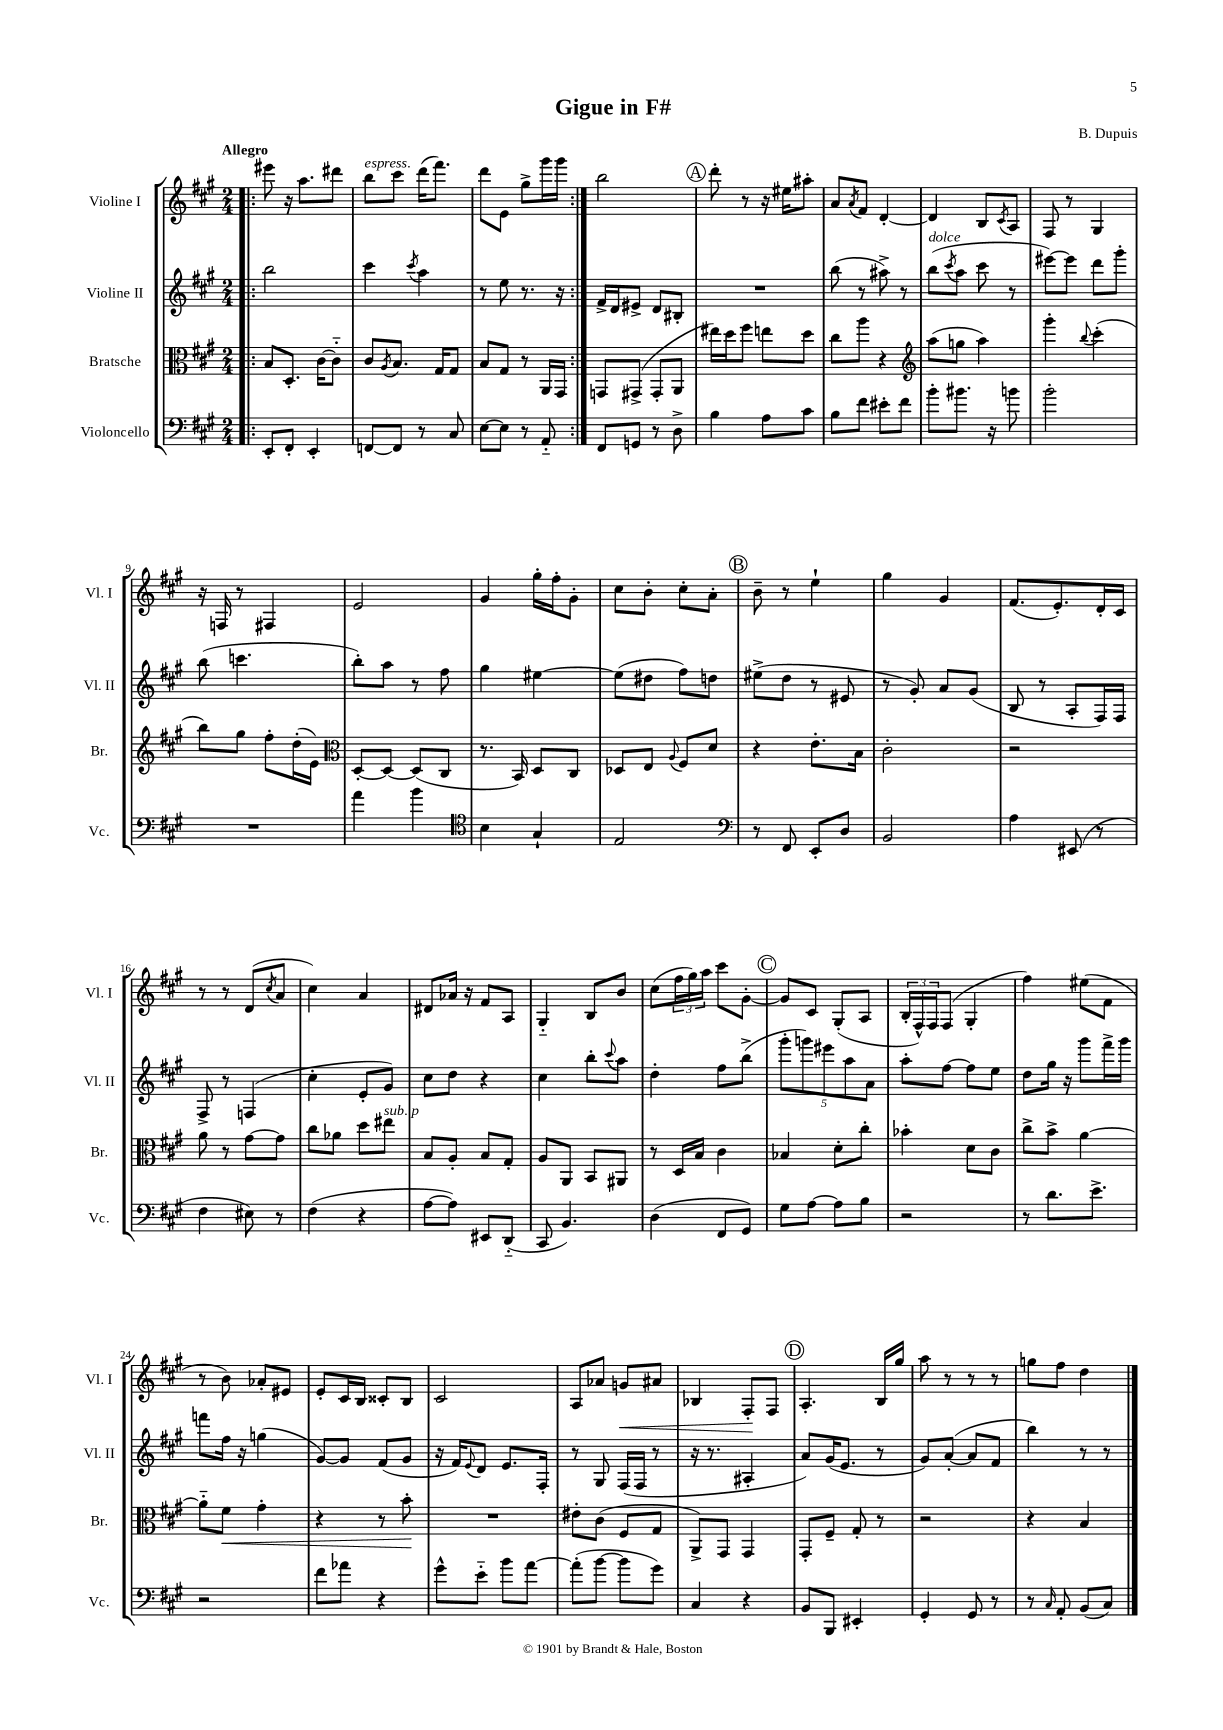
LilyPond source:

\header { title = "Gigue in F#" composer = "B. Dupuis" }
<<
\new StaffGroup <<
\new Staff = "s0" \with { instrumentName = "Violine I" shortInstrumentName = "Vl. I" } {
    \clef treble \key a \major \numericTimeSignature \time 2/4 \tempo "Allegro"
    \repeat volta 2 { \bar ".|:" eis'''8 r16 a''8. dis'''8 |
    b''8^\markup { \italic "espress." } cis'''8 d'''16( fis'''8.) |
    d'''8 e'8 gis''8-> gis'''16 gis'''16 | }
    b''2 |
    \mark \markup { \circle "A" } d'''8-. r8 r16 eis''16 ais''8-. |
    a'8 \acciaccatura { a'8 } fis'8 d'4~-. |
    d'4 b8 \acciaccatura { cis'8 } a8 |
    fis8 r8 gis4 |
    r16 f16 r8 fis4 |
    e'2 |
    gis'4 gis''16-. fis''16-. gis'8-. |
    cis''8 b'8-. cis''8-. a'8-. |
    \mark \markup { \circle "B" } b'8-- r8 e''4-! |
    gis''4 gis'4 |
    fis'8.( e'8.-.) d'16-. cis'16 |
    r8 r8 d'8( \acciaccatura { cis''8 } a'8 |
    cis''4) a'4 |
    dis'8 aes'16 r16 fis'8 a8 |
    gis4-_ b8 b'8 |
    cis''8( \tuplet 3/2 { fis''16 gis''16) a''16 } cis'''8 gis'8~-. |
    \mark \markup { \circle "C" } gis'8 cis'8 gis8-.( a8 |
    \tuplet 3/2 { b16-. fis16-^) fis16 } fis8( gis4-. |
    fis''4) eis''8( fis'8 |
    r8 b'8) aes'8-. eis'8 |
    e'8-. cis'16 b16 cisis'8-. b8 |
    cis'2 |
    a8 aes'8 g'8\< ais'8 |
    bes4 fis8-.\! fis8 |
    \mark \markup { \circle "D" } a4.-. b16 gis''16 |
    a''8 r8 r8 r8 |
    g''8 fis''8 d''4 \bar "|." |
}
\new Staff = "s1" \with { instrumentName = "Violine II" shortInstrumentName = "Vl. II" } {
    \clef treble \key a \major \numericTimeSignature \time 2/4
    \repeat volta 2 { \bar ".|:" b''2 |
    cis'''4 \acciaccatura { cis'''8 } a''4 |
    r8 e''8 r8. r16 | }
    fis'16-> d'16 eis'8-> d'8 bis8-. |
    \mark \markup { \circle "A" } R2 |
    b''8( r8 ais''8->) r8 |
    b''8^\markup { \italic "dolce" }( \acciaccatura { cis'''8 } a''8 cis'''8 r8 |
    eis'''8~) eis'''8 d'''8 gis'''8-. |
    b''8( c'''4. |
    b''8-.) a''8 r8 fis''8 |
    gis''4 eis''4~ |
    eis''8( dis''8 fis''8) d''8 |
    \mark \markup { \circle "B" } eis''8->( d''8 r8 eis'8 |
    r8 gis'8-.) a'8 gis'8( |
    b8 r8 a8-. fis16) fis16 |
    fis8-> r8 f4( |
    cis''4-. e'8-. gis'8) |
    cis''8 d''8 r4 |
    cis''4 b''8-. \appoggiatura { cis'''8 } a''8 |
    d''4-. fis''8 b''8->( |
    \mark \markup { \circle "C" } \tuplet 5/4 { gis'''8-. g'''8) eis'''8 a''8 a'8 } |
    a''8-. fis''8~ fis''8 e''8 |
    d''8 gis''16 r16 gis'''8 fis'''16-> gis'''16 |
    f'''8 fis''16 r16 g''4( |
    gis'8~) gis'8 fis'8( gis'8 |
    r16 fis'16) \appoggiatura { e'8 } d'8 e'8. fis16-. |
    r8 gis8 fis16( fis16 r8 |
    r16 r8. ais4-. |
    \mark \markup { \circle "D" } a'8) gis'16( e'8. r8 |
    gis'8) a'8~-.( a'8 fis'8 |
    b''4) r8 r8 \bar "|." |
}
\new Staff = "s2" \with { instrumentName = "Bratsche" shortInstrumentName = "Br." } {
    \clef alto \key a \major \numericTimeSignature \time 2/4
    \repeat volta 2 { \bar ".|:" b8 d8.-. cis'16~ cis'8-_ |
    cis'8 \acciaccatura { a8 } b8. gis16 gis8 |
    b8 gis8 r8 a,16 gis,16 | }
    g,8 gis,8->( gis,8-. a,8 |
    \mark \markup { \circle "A" } eis''16) d''16 fis''8 e''8 d''8 |
    cis''8 a''8 r4 |
    \clef treble a''8( g''8 a''4) |
    gis'''4-. \appoggiatura { b''8 } cis'''4-.( |
    b''8) gis''8 fis''8-. d''16-.( e'16) |
    \clef alto d8~-. d8~ d8( cis8 |
    r8. b,16) d8 cis8 |
    des8 e8 \appoggiatura { a8 } fis8 d'8 |
    \mark \markup { \circle "B" } r4 e'8.-. b16 |
    cis'2-. |
    r2 |
    a'8 r8 gis'8~ gis'8 |
    cis''8 aes'8 d''8 eis''8^\markup { \italic "sub. p" } |
    b8 a8-. b8 gis8-. |
    a8 a,8 b,8 ais,8 |
    r8 d16 b16 cis'4 |
    \mark \markup { \circle "C" } bes4 d'8-. cis''8-. |
    bes'4-. d'8 cis'8 |
    cis''8-> b'8-> a'4~ |
    a'8-_ fis'8\< gis'4-. |
    r4 r8 b'8-.\! |
    R2 |
    eis'8-. cis'8( fis8 gis8 |
    a,8->) gis,8 gis,4 |
    \mark \markup { \circle "D" } gis,8-. fis8-- gis8-. r8 |
    r2 |
    r4 b4 \bar "|." |
}
\new Staff = "s3" \with { instrumentName = "Violoncello" shortInstrumentName = "Vc." } {
    \clef bass \key a \major \numericTimeSignature \time 2/4
    \repeat volta 2 { \bar ".|:" e,8-. fis,8-. e,4-. |
    f,8~ f,8 r8 cis8 |
    e8~ e8 r8 a,8-_ | }
    fis,8 g,8 r8 d8-> |
    \mark \markup { \circle "A" } b4 a8 cis'8 |
    b8 fis'8 eis'8-. fis'8 |
    b'8-. bis'8. r16 b'8 |
    b'2-. |
    R2 |
    a'4 b'4 |
    \clef tenor b4 gis4-! |
    e2 |
    \mark \markup { \circle "B" } \clef bass r8 fis,8 e,8-. d8 |
    b,2 |
    a4 eis,8( r8 |
    fis4 eis8) r8 |
    fis4( r4 |
    a8~ a8) eis,8 d,8-_( |
    cis,8 b,4.) |
    d4( fis,8 gis,8) |
    \mark \markup { \circle "C" } gis8 a8~ a8 b8 |
    r2 |
    r8 d'8. e'8.-> |
    r2 |
    fis'8 aes'8 r4 |
    gis'8-^ e'8-_ b'8 a'8~ |
    a'8-.( b'8~ b'8 gis'8) |
    cis4 r4 |
    \mark \markup { \circle "D" } b,8 b,,8 eis,4-. |
    gis,4-. gis,8 r8 |
    r8 \grace { cis16 } a,8-. b,8( cis8) \bar "|." |
}
>>
>>
